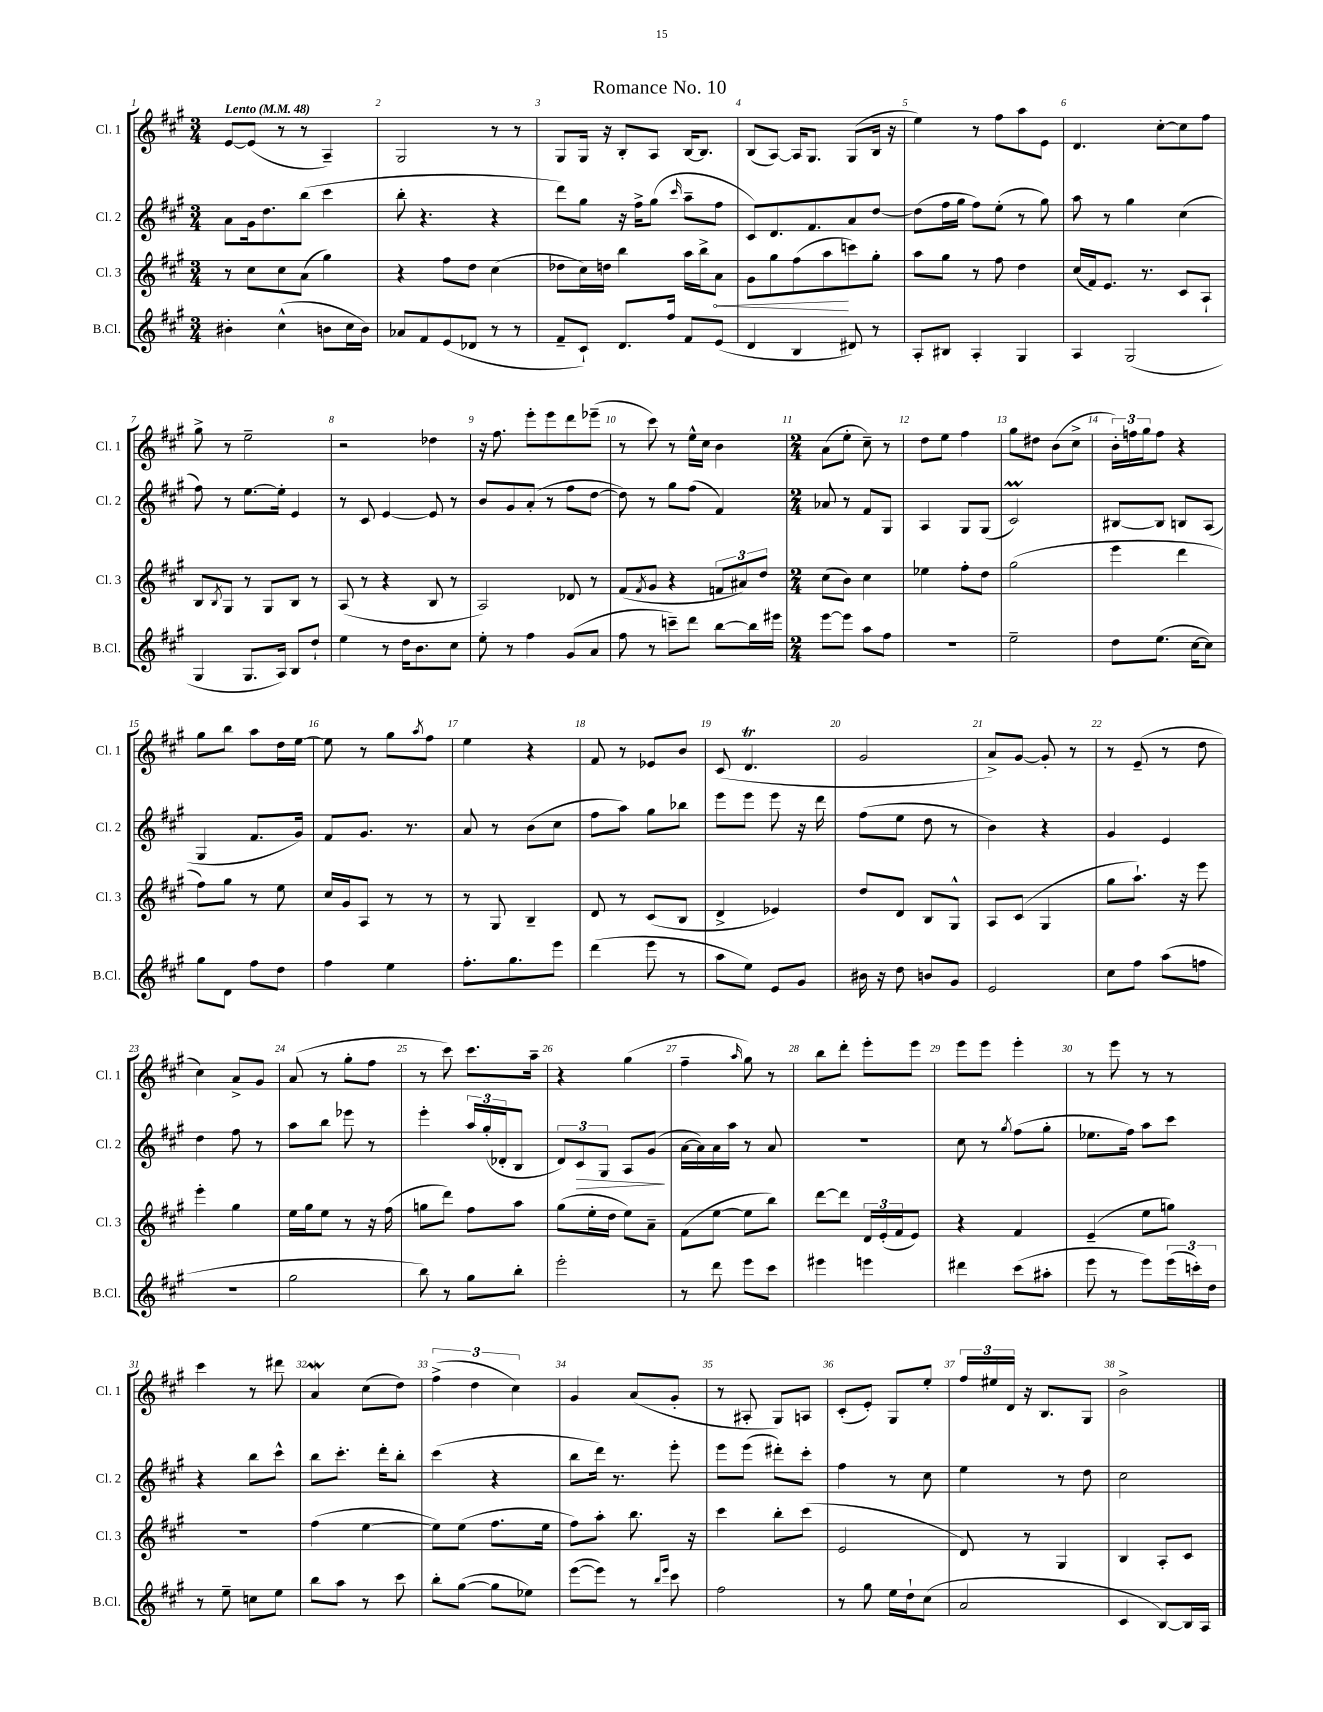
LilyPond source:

\header { title = "Romance No. 10" }
<<
\new StaffGroup <<
\new Staff = "s0" \with { instrumentName = "Cl. 1" shortInstrumentName = "Cl. 1" } {
    \clef treble \key a \major \numericTimeSignature \time 3/4 \tempo "Lento" 4 = 48
    e'8~ e'8( r8 r8 a4--) |
    gis2 r8 r8 |
    gis8 gis16 r16 b8-. a8 b16~ b8. |
    b8( a8~) a16 gis8. gis8( b16 r16 |
    e''4) r8 fis''8 a''8 e'8 |
    d'4. cis''8~-. cis''8 fis''8 |
    gis''8-> r8 e''2-- |
    r2 des''4 |
    r16 fis''8. e'''8-. e'''8 d'''8 ees'''8--( |
    r8 cis'''8) r8 e''16-^ cis''16 b'4 |
    \numericTimeSignature \time 2/4 a'8( e''8-. cis''8--) r8 |
    d''8 e''8 fis''4 |
    gis''8 dis''8 b'8( cis''8-> |
    \tuplet 3/2 { b'16-.) f''16 gis''16 } f''8 r4 |
    gis''8 b''8 a''8 d''16 e''16~ |
    e''8 r8 gis''8 \acciaccatura { a''8 } fis''8 |
    e''4 r4 |
    fis'8 r8 ees'8 b'8 |
    cis'8( d'4.\trill |
    gis'2 |
    a'8->) gis'8~ gis'8-. r8 |
    r8 e'8--( r8 d''8 |
    cis''4) a'8-> gis'8 |
    a'8( r8 gis''8-. fis''8 |
    r8 cis'''8) cis'''8. a''16-- |
    r4 gis''4( |
    fis''4-- \grace { a''16 } gis''8) r8 |
    b''8 d'''8-. e'''8-. e'''8 |
    e'''8 e'''8 e'''4-. |
    r8 e'''8 r8 r8 |
    cis'''4 r8 dis'''8 |
    a'4\mordent cis''8( d''8) |
    \tuplet 3/2 { fis''4->( d''4 cis''4) } |
    gis'4 a'8( gis'8-. |
    r8 ais8-. gis8) a8 |
    cis'8-.( e'8-.) gis8 e''8-. |
    \tuplet 3/2 { fis''16 eis''16 d'16 } r16 b8. gis8 |
    b'2-> \bar "|." |
}
\new Staff = "s1" \with { instrumentName = "Cl. 2" shortInstrumentName = "Cl. 2" } {
    \clef treble \key a \major \numericTimeSignature \time 3/4
    a'8 gis'16 d''8. b''8( cis'''4 |
    b''8-. r4. r4 |
    d'''8) gis''8 r16 fis''16-> gis''8( \grace { cis'''16 } a''8-- fis''8 |
    cis'8) d'8. fis'8. a'8 d''8~ |
    d''8( fis''16 gis''16 fis''8) e''8-.( r8 gis''8) |
    a''8 r8 gis''4 cis''4( |
    fis''8) r8 e''8.~ e''16-. e'4 |
    r8 cis'8 e'4~ e'8 r8 |
    b'8 gis'8 a'8-.( r8 fis''8 d''8~ |
    d''8) r8 gis''8 fis''8( fis'4) |
    \numericTimeSignature \time 2/4 aes'8 r8 fis'8 gis8 |
    a4 gis8 gis8( |
    cis'2\prall) |
    bis8~ bis8 b8 a8( |
    gis4 fis'8. gis'16) |
    fis'8 gis'8. r8. |
    a'8 r8 b'8( cis''8 |
    fis''8 a''8) gis''8 bes''8 |
    e'''8 e'''8 e'''8 r16 d'''16 |
    fis''8( e''8 d''8 r8 |
    b'4) r4 |
    gis'4 e'4 |
    d''4 fis''8 r8 |
    a''8 b''8 ees'''8 r8 |
    e'''4-. \tuplet 3/2 { a''16 gis''16-.( des'16-. } b8 |
    \tuplet 3/2 { d'8) cis'8\> gis8 } a8 gis'8\!( |
    a'16~ a'16) a'16 a''16 r8 a'8 |
    r2 |
    cis''8 r8 \acciaccatura { gis''8 } fis''8( gis''8-. |
    ees''8. fis''16) a''8 cis'''8 |
    r4 b''8 cis'''8-^ |
    b''8 cis'''8.-. d'''16-. b''8-. |
    cis'''4( r4 |
    b''8 d'''16) r8. e'''8-. |
    e'''8 e'''8( dis'''8-.) cis'''8-. |
    fis''4 r8 cis''8 |
    e''4 r8 d''8 |
    cis''2 \bar "|." |
}
\new Staff = "s2" \with { instrumentName = "Cl. 3" shortInstrumentName = "Cl. 3" } {
    \clef treble \key a \major \numericTimeSignature \time 3/4
    r8 cis''8 cis''8 a'8( gis''4) |
    r4 fis''8 d''8 cis''4( |
    des''8 cis''16) d''16 b''4 a''16 b''16-> \once \override Hairpin.circled-tip = ##t a'8\< |
    gis'8 gis''8 fis''8( a''8\! c'''8) gis''8-. |
    a''8 gis''8 r8 fis''8 d''4 |
    cis''16( fis'16) e'8. r8. cis'8 a8-! |
    b8 \acciaccatura { b8 } gis8 r8 gis8 b8 r8 |
    a8( r8 r4 b8 r8 |
    a2) des'8 r8 |
    fis'8( \acciaccatura { fis'8 } gis'8 r4 \tuplet 3/2 { f'8 ais'8) d''8 } |
    \numericTimeSignature \time 2/4 cis''8( b'8) cis''4 |
    ees''4 fis''8-. d''8 |
    gis''2( |
    e'''4 d'''4 |
    fis''8) gis''8 r8 e''8 |
    cis''16 gis'16 a8 r8 r8 |
    r8 gis8 b4-- |
    d'8 r8 cis'8( b8 |
    d'4-> ees'4) |
    d''8 d'8 b8 gis8-^ |
    a8 cis'8( gis4 |
    gis''8 a''8.-!) r16 e'''8 |
    e'''4-. gis''4 |
    e''16 gis''16 e''8 r8 r16 fis''16( |
    g''8 d'''8) fis''8 a''8 |
    gis''8( e''16-. d''16 e''8) a'8-- |
    fis'8( e''8~ e''8 b''8) |
    d'''8~ d'''8 \tuplet 3/2 { d'16 e'16-.( fis'16 } e'8) |
    r4 fis'4 |
    e'4--( e''8 g''8) |
    R2 |
    fis''4( e''4~ |
    e''8) e''8( fis''8. e''16 |
    fis''8) a''8-. b''8. r16 |
    cis'''4 b''8-. cis'''8( |
    e'2 |
    d'8) r8 gis4 |
    b4 a8-. cis'8 \bar "|." |
}
\new Staff = "s3" \with { instrumentName = "B.Cl." shortInstrumentName = "B.Cl." } {
    \clef treble \key a \major \numericTimeSignature \time 3/4
    bis'4-. cis''4-^( b'8 cis''16 b'16) |
    aes'8 fis'8 e'8( des'8 r8 r8 |
    fis'8-- cis'8-!) d'8. fis''16 fis'8 e'8( |
    d'4 b4 dis'8) r8 |
    a8-. bis8 a4-. gis4 |
    a4 gis2( |
    gis4 gis8. a16) b8 d''8-! |
    e''4 r8 d''16 b'8. cis''8 |
    e''8-. r8 fis''4 gis'8( a'8 |
    fis''8 r8 c'''8--) d'''8 b''8~ b''16 eis'''16 |
    \numericTimeSignature \time 2/4 e'''8~ e'''8 a''8 fis''8 |
    r2 |
    e''2-- |
    d''8 e''8.( cis''16~ cis''8) |
    gis''8 d'8 fis''8 d''8 |
    fis''4 e''4 |
    fis''8.-. gis''8. e'''8 |
    d'''4( e'''8 r8 |
    a''8 e''8) e'8 gis'8 |
    bis'16 r16 d''8 b'8 gis'8 |
    e'2 |
    cis''8 fis''8 a''8( f''8 |
    R2 |
    gis''2 |
    b''8) r8 gis''8 b''8-. |
    e'''2-. |
    r8 d'''8 e'''8 cis'''8 |
    eis'''4 e'''4 |
    dis'''4 cis'''8( ais''8-. |
    e'''8 r8 e'''8) \tuplet 3/2 { e'''16( c'''16-.) d''16 } |
    r8 e''8-- c''8 e''8 |
    b''8 a''8 r8 cis'''8 |
    b''8-. gis''8~( gis''8 ees''8) |
    e'''8~( e'''8) r8 \grace { b''16 e'''16 } cis'''8 |
    fis''2 |
    r8 gis''8 e''16 d''16-! cis''8( |
    a'2 |
    cis'4 b8~) b16 a16 \bar "|." |
}
>>
>>
\layout { \context { \Score \override BarNumber.break-visibility = ##(#f #t #t) barNumberVisibility = #all-bar-numbers-visible } }
